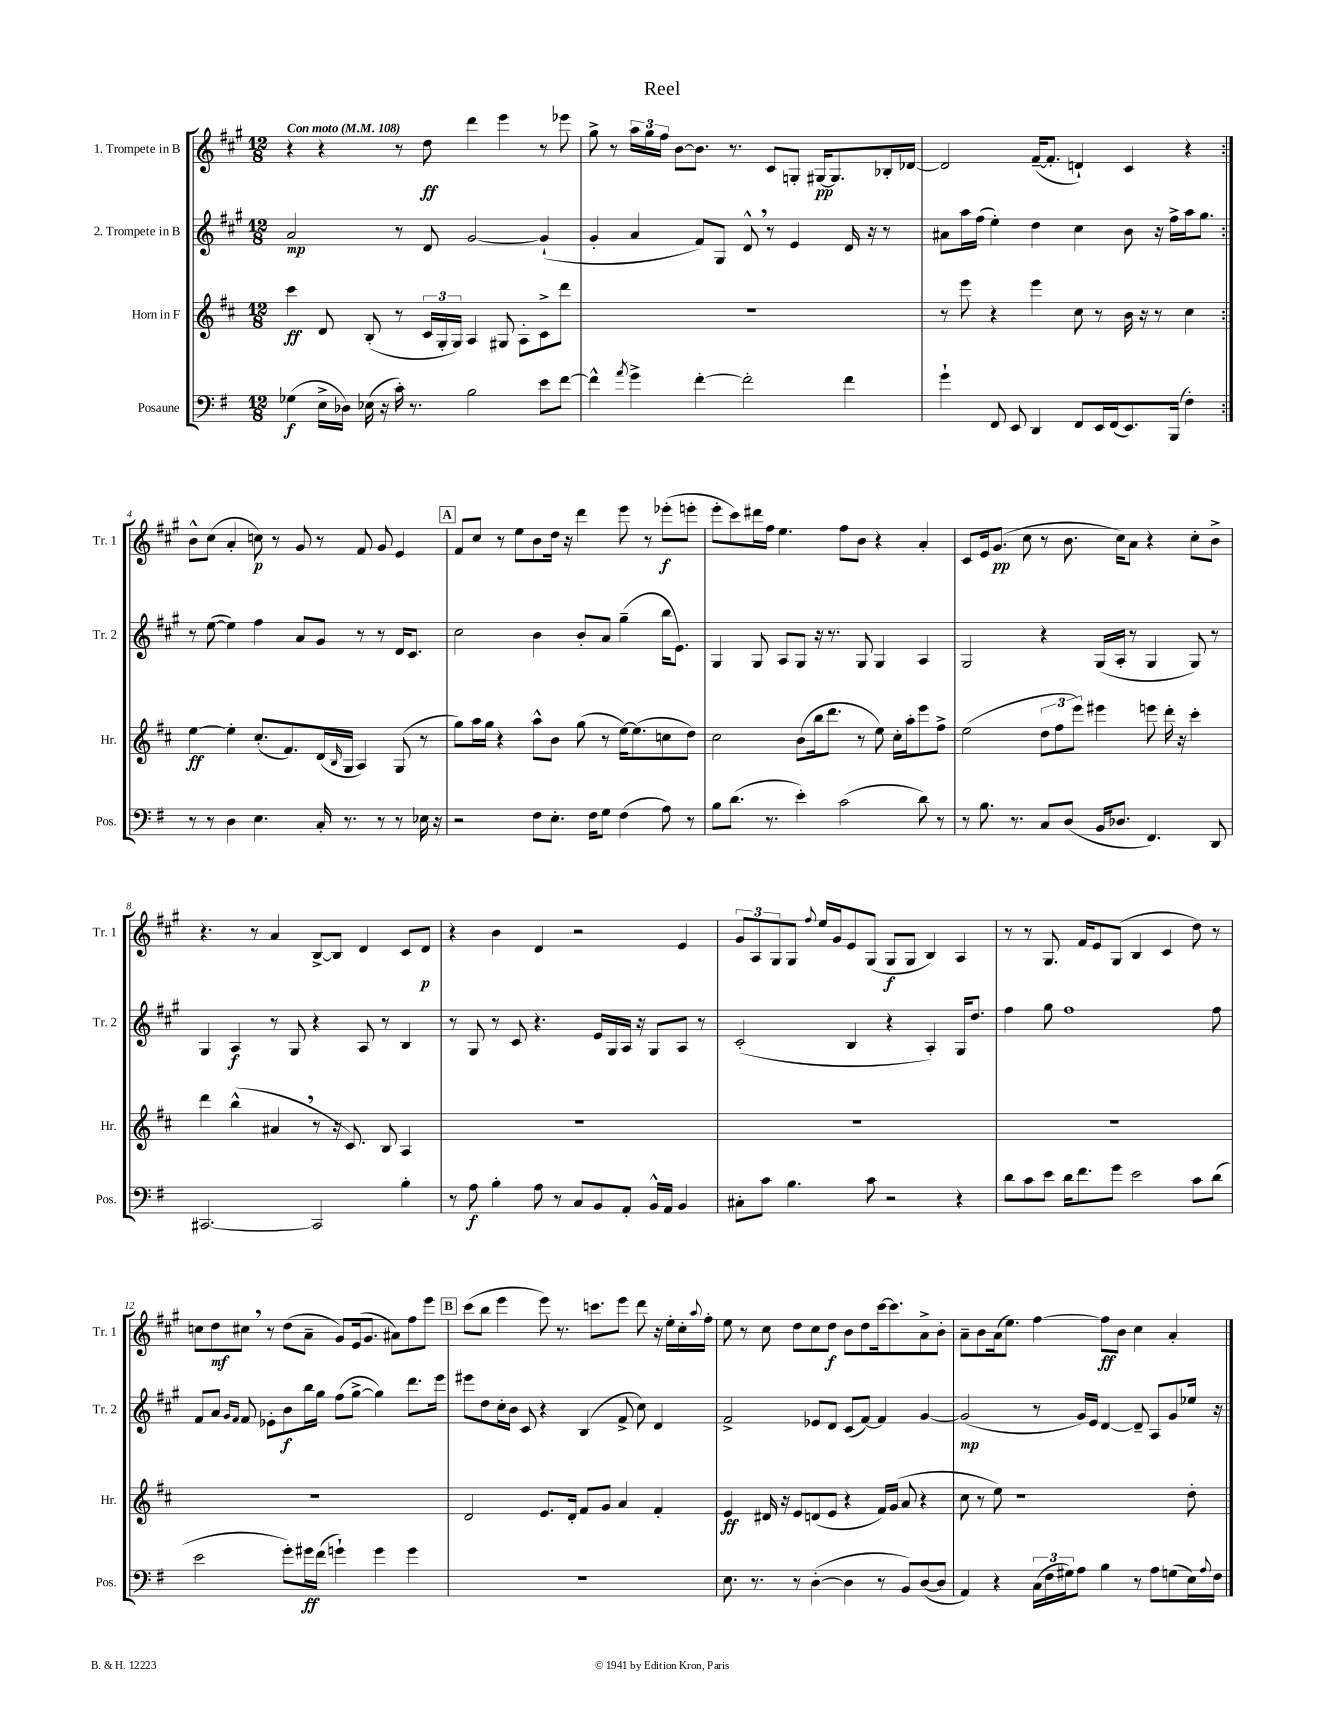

**kern	**dynam	**kern	**dynam	**kern	**dynam	**kern	**dynam
*part4	*part4	*part3	*part3	*part2	*part2	*part1	*part1
*staff4	*staff4	*staff3	*staff3	*staff2	*staff2	*staff1	*staff1
*I"Posaune	*	*I"Horn in F	*	*I"2. Trompete in B	*	*I"1. Trompete in B	*
*I'Pos.	*	*I'Hr.	*	*I'Tr. 2	*	*I'Tr. 1	*
*clefF4	*	*clefG2	*	*clefG2	*	*clefG2	*
*k[f#]	*	*k[f#c#]	*	*k[f#c#g#]	*	*k[f#c#g#]	*
*M12/8	*	*M12/8	*	*M12/8	*	*M12/8	*
*MM108	*	*MM108	*	*MM108	*	*MM108	*
=1	=1	=1	=1	=1	=1	=1	=1
!	!	!	!	!	!	!LO:TX:a:B:t=Con moto	!
(4G-X\	f	4ccc#\	ff	2a/	mp	4r	.
16E^\LL	.	8d/	.	.	.	4r	.
16D-X\JJ)	.	.	.	.	.	.	.
(16E-X\	.	(8B'/	.	.	.	.	.
16r	.	.	.	.	.	.	.
16c'\)	.	8r	.	8r	.	8r	.
8.r	.	.	.	.	.	.	.
.	.	24c#/LL	.	8d/	.	8dd\	ff
.	.	24G'/	.	.	.	.	.
.	.	24G/JJ)	.	.	.	.	.
2B\	.	4A/	.	[2g#/	.	4ddd\	.
.	.	8G#X/	.	.	.	4eee\	.
.	.	8A'\L	.	.	.	.	.
8e\L	.	8c#^\	.	(4g#`/]	.	8r	.
[8f#\J	.	8ddd\J	.	.	.	8eee-X\	.
=2	=2	=2	=2	=2	=2	=2	=2
4f#^^\]	.	1.r	.	4g#'/	.	8gg#^\	.
.	.	.	.	.	.	8r	.
8qa/	.	.	.	.	.	.	.
4g^\	.	.	.	4a/	.	24aa\LL	.
.	.	.	.	.	.	24gg#\	.
.	.	.	.	.	.	24ff#\JJ	.
.	.	.	.	.	.	[8b\L	.
[4f#'\	.	.	.	8f#/L)	.	8.b\J]	.
.	.	.	.	8G#/J	.	.	.
.	.	.	.	.	.	8.r	.
2f#'\]	.	.	.	8d^^,/	.	.	.
.	.	.	.	8r	.	8c#/L	.
.	.	.	.	4e/	.	8Gn'/J	.
.	.	.	.	.	.	[16G#X/KL	pp
.	.	.	.	.	.	8.G#/]	.
4f#\	.	.	.	16d/	.	.	.
.	.	.	.	16r	.	.	.
.	.	.	.	8r	.	16B-X'/L	.
.	.	.	.	.	.	[16d-X/JJ	.
=3	=3	=3	=3	=3	=3	=3	=3
4g`\	.	8r	.	8a#X\L	.	2d-/]	.
.	.	8eee\	.	16aa\L	.	.	.
.	.	.	.	(16ff#\JJ	.	.	.
8FF#/	.	4r	.	4ee'\)	.	.	.
8EE/	.	.	.	.	.	.	.
4DD/	.	4eee\	.	4dd\	.	([16f#~/KL	.
.	.	.	.	.	.	8.f#'/J]	.
8FF#/L	.	8cc#\	.	4cc#\	.	4dn`/)	.
16EE/L	.	8r	.	.	.	.	.
(16FF#/J	.	.	.	.	.	.	.
8.EE/)	.	16b\	.	8b\	.	4c#/	.
.	.	16r	.	.	.	.	.
.	.	8r	.	16r	.	.	.
(16BBB/Jk	.	.	.	16ff#^\LL	.	.	.
4F#'\)	.	4cc#\	.	16aa\J	.	4r	.
.	.	.	.	8.gg#\J	.	.	.
!!LO:LB:g=z
=4:|!	=4:|!	=4:|!	=4:|!	=4:|!	=4:|!	=4:|!	=4:|!
8r	.	[4ee\	ff	8r	.	8b^^\L	.
8r	.	.	.	([8ee\	.	(8cc#\J	.
4D\	.	4ee'\]	.	4ee\])	.	4a'/	.
4.E\	.	(8.cc#'/L	.	4ff#\	.	8ccn\)	p
.	.	.	.	.	.	8r	.
.	.	8.f#/)	.	.	.	.	.
.	.	.	.	8a/L	.	8g#/	.
16C'/	.	(16d/L	.	8g#/J	.	8r	.
.	.	16qqB/	.	.	.	.	.
8.r	.	16G/JJ	.	.	.	.	.
.	.	4A/)	.	8r	.	8f#/	.
8r	.	.	.	8r	.	8g#/	.
8r	.	(8G/	.	16d/KL	.	4e/	.
.	.	.	.	8.c#/J	.	.	.
16E-X\	.	8r	.	.	.	.	.
16r	.	.	.	.	.	.	.
!!LO:REH:place=s1:t=A
=5	=5	=5	=5	=5	=5	=5	=5
2r	.	8gg\L)	.	2cc#\	.	8f#/L	.
.	.	16aa\L	.	.	.	8cc#/J	.
.	.	16gg\JJ	.	.	.	.	.
.	.	4r	.	.	.	8r	.
.	.	.	.	.	.	8ee\L	.
8F#\L	.	8aa^^\L	.	4b\	.	8b\	.
8.E'\J	.	8b\J	.	.	.	16dd\Jk	.
.	.	.	.	.	.	16r	.
.	.	(8gg\	.	8b'/L	.	4ddd\	.
16F#\KL	.	.	.	.	.	.	.
8G\J	.	8r	.	8a/J	.	.	.
(4F#\	.	[16ee\KL)	.	(4gg#~\	.	8eee\	.
.	.	(8.ee\]	.	.	.	.	.
.	.	.	.	.	.	8r	.
8A\)	.	8ccn\	.	16bb\KL	.	(8eee-X'\L	f
.	.	.	.	8.e\J)	.	.	.
8r	.	8dd\J)	.	.	.	8eeen'\J	.
=6	=6	=6	=6	=6	=6	=6	=6
8B\L	.	2cc#\	.	4G#/	.	8eee'\L	.
(8.d\J	.	.	.	.	.	8ccc#\)	.
.	.	.	.	8G#/	.	16ddd#X\L	.
8.r	.	.	.	.	.	16ff#\JJ	.
.	.	.	.	8A/L	.	4.ee\	.
4e'\)	.	(8b\L	.	8G#/J	.	.	.
.	.	16bb\k	.	16r	.	.	.
.	.	8.ddd\J	.	8.r	.	.	.
(2c\	.	.	.	.	.	8ff#\L	.
.	.	8r	.	8G#/	.	8b\J	.
.	.	8ee\)	.	4G#/	.	4r	.
.	.	16cc#'\LL	.	.	.	.	.
.	.	16aa'\J	.	.	.	.	.
8d\)	.	8eee\	.	4A/	.	4a'/	.
8r	.	8ff#^\J	.	.	.	.	.
=7	=7	=7	=7	=7	=7	=7	=7
8r	.	(2ee\	.	2G#/	.	8c#/L	.
8.B\	.	.	.	.	.	16e/k	.
.	.	.	.	.	.	(8.g#/J	pp
8.r	.	.	.	.	.	.	.
.	.	.	.	.	.	8cc#\	.
8C/L	.	12dd\L	.	4r	.	8r	.
.	.	12ff#\	.	.	.	.	.
(8D/J	.	.	.	.	.	8.b\	.
.	.	12eee\J)	.	.	.	.	.
16BB/KL	.	4eee#X\	.	(16G#/LL	.	.	.
8.D-X/J	.	.	.	16A'/JJ	.	16cc#\KL)	.
.	.	.	.	8r	.	8a\J	.
4.FF#/)	.	8eeen\	.	4G#/	.	4r	.
.	.	16ddd'\	.	.	.	.	.
.	.	16r	.	.	.	.	.
.	.	4ccc#'\	.	8G#/)	.	8cc#'\L	.
8DD/	.	.	.	8r	.	8b^\J	.
!!LO:LB:g=z
=8	=8	=8	=8	=8	=8	=8	=8
[2.CC#X/	.	4ddd\	.	4G#/	.	4.r	.
.	.	(4bb^^\	.	4A/	f	.	.
.	.	.	.	.	.	8r	.
.	.	4a#X,/	.	8r	.	4a/	.
.	.	.	.	8G#/	.	.	.
2CC#/]	.	8r	.	4r	.	[8B^/L	.
.	.	16r	.	.	.	8B/J]	.
.	.	8.c#/)	.	.	.	.	.
.	.	.	.	8A/	.	4d/	.
.	.	8B/	.	8r	.	.	.
4B'\	.	4A/	.	4B/	.	8c#/L	.
.	.	.	.	.	.	8d/J	p
=9	=9	=9	=9	=9	=9	=9	=9
8r	.	1.r	.	8r	.	4r	.
8A\	f	.	.	8G#/	.	.	.
4B'\	.	.	.	8r	.	4b\	.
.	.	.	.	8c#/	.	.	.
8A\	.	.	.	4.r	.	4d/	.
8r	.	.	.	.	.	.	.
8C/L	.	.	.	.	.	2r	.
8BB/	.	.	.	16e/LL	.	.	.
.	.	.	.	16G#/	.	.	.
8AA'/J	.	.	.	16A/JJ	.	.	.
.	.	.	.	16r	.	.	.
16BB^^/LL	.	.	.	8G#/L	.	.	.
16AA/JJ	.	.	.	.	.	.	.
4BB/	.	.	.	8A/J	.	4e/	.
.	.	.	.	8r	.	.	.
=10	=10	=10	=10	=10	=10	=10	=10
8C#X'\L	.	1.r	.	(2c#'/	.	12g#/L	.
.	.	.	.	.	.	12A/	.
8c\J	.	.	.	.	.	.	.
.	.	.	.	.	.	12G#/	.
4.B\	.	.	.	.	.	8G#/J	.
.	.	.	.	.	.	8qqff#/	.
.	.	.	.	.	.	16ee/LL	.
.	.	.	.	.	.	16g#/J	.
.	.	.	.	4B/	.	8e/	.
8c\	.	.	.	.	.	(8G#/J	.
2r	.	.	.	4r	.	8G#/L	f
.	.	.	.	.	.	8G#/J	.
.	.	.	.	4A'/)	.	4B/)	.
4r	.	.	.	16G#/KL	.	4A/	.
.	.	.	.	8.dd/J	.	.	.
=11	=11	=11	=11	=11	=11	=11	=11
8d\L	.	1.r	.	4ff#\	.	8r	.
8c\	.	.	.	.	.	8r	.
8e\J	.	.	.	8gg#\	.	8.G#/	.
16d\KL	.	.	.	1ff#	.	.	.
8.f#\	.	.	.	.	.	16f#/KL	.
.	.	.	.	.	.	8e/	.
8g\J	.	.	.	.	.	(8G#/J	.
2e\	.	.	.	.	.	4B/	.
.	.	.	.	.	.	4c#/	.
8c\L	.	.	.	.	.	8dd\)	.
(8d\J	.	.	.	8ff#\	.	8r	.
!!LO:LB:g=z
=12	=12	=12	=12	=12	=12	=12	=12
2e\	.	1.r	.	8f#/L	.	8ccn\L	.
.	.	.	.	8a/J	.	8dd\	mf
.	.	.	.	16qqg#/LL	.	.	.
.	.	.	.	16qqf#/JJ	.	.	.
.	.	.	.	8f#/	.	8cc#X,\J	.
.	.	.	.	8e-X'\L	.	8r	.
8g'\L)	.	.	.	8b\	f	(8dd\L	.
16g#X\L	ff	.	.	16bb\L	.	8a~\J	.
(16f#\JJ	.	.	.	16gg#\JJ	.	.	.
4gn`\)	.	.	.	(8ff#\L	.	8g#/L)	.
.	.	.	.	[8gg#^\J	.	(16e/k	.
.	.	.	.	.	.	8.g#/J	.
4g\	.	.	.	4gg#\])	.	.	.
.	.	.	.	.	.	8a#X\L)	.
4g\	.	.	.	8.ddd\L	.	8ff#\	.
.	.	.	.	.	.	8eee\J	.
.	.	.	.	16eee\Jk	.	.	.
!!LO:REH:place=s1:t=B
=13	=13	=13	=13	=13	=13	=13	=13
1.r	.	2d/	.	8eee#X\L	.	(8ccc#\L	.
.	.	.	.	8dd\	.	8bb\J	.
.	.	.	.	16cc#'\L	.	4eee\	.
.	.	.	.	16b\JJ	.	.	.
.	.	.	.	8c#/	.	.	.
.	.	8.e/L	.	4r	.	8eee\)	.
.	.	.	.	.	.	8.r	.
.	.	16d'/Jk	.	.	.	.	.
.	.	8f#/L	.	(4B/	.	.	.
.	.	.	.	.	.	8.cccn\L	.
.	.	8g/J	.	.	.	.	.
.	.	4a/	.	8f#^/	.	8eee\J	.
.	.	.	.	8cc#\)	.	8ddd\	.
.	.	4f#'/	.	4d/	.	16r	.
.	.	.	.	.	.	16ee'\LL	.
.	.	.	.	.	.	16cc#'\	.
.	.	.	.	.	.	8qqaa/	.
.	.	.	.	.	.	16ff#'\JJ	.
=14	=14	=14	=14	=14	=14	=14	=14
8.E\	.	4e/	ff	2f#^/	.	8ee\	.
.	.	.	.	.	.	8r	.
8.r	.	.	.	.	.	.	.
.	.	16d#X/	.	.	.	8cc#\	.
.	.	16r	.	.	.	.	.
8r	.	8e/L	.	.	.	8dd\L	.
([4D'\	.	(8dn/	.	8e-X/L	.	8cc#\	.
.	.	8e/J	.	8d/J	.	8dd\J	f
4D\]	.	4r	.	(8c#/L	.	8b\L	.
.	.	.	.	[8f#/J)	.	8dd\	.
8r	.	16f#/LL)	.	4f#/]	.	[16ccc#\k	.
.	.	(16g/JJ	.	.	.	8.ccc#\]	.
8BB/L)	.	8a/	.	.	.	.	.
([8D/	.	4r	.	[4g#/	.	8a^\	.
8D/J]	.	.	.	.	.	8b'\J	.
=15	=15	=15	=15	=15	=15	=15	=15
4AA/)	.	8cc#\	.	(2g#/]	mp	8a~\L	.
.	.	8r	.	.	.	8b\	.
4r	.	8ee\)	.	.	.	(16a\k	.
.	.	.	.	.	.	8.ee\J)	.
.	.	1r	.	.	.	.	.
(24C\LL	.	.	.	8r	.	[4ff#\	.
24F#\	.	.	.	.	.	.	.
24G#X\J)	.	.	.	.	.	.	.
8A\J	.	.	.	16g#/LL)	.	.	.
.	.	.	.	16e/JJ	.	.	.
4B\	.	.	.	[4d/	.	8ff#\L]	ff
.	.	.	.	.	.	8b\J	.
8r	.	.	.	8d~/]	.	4cc#\	.
8A\L	.	.	.	8A/L	.	.	.
(8Gn\	.	.	.	8g#/	.	4a'/	.
16E\L)	.	8dd'\	.	16ee-X/Jk	.	.	.
8qqA/	.	.	.	.	.	.	.
16F#\JJ	.	.	.	16r	.	.	.
==	==	==	==	==	==	==	==
*-	*-	*-	*-	*-	*-	*-	*-
